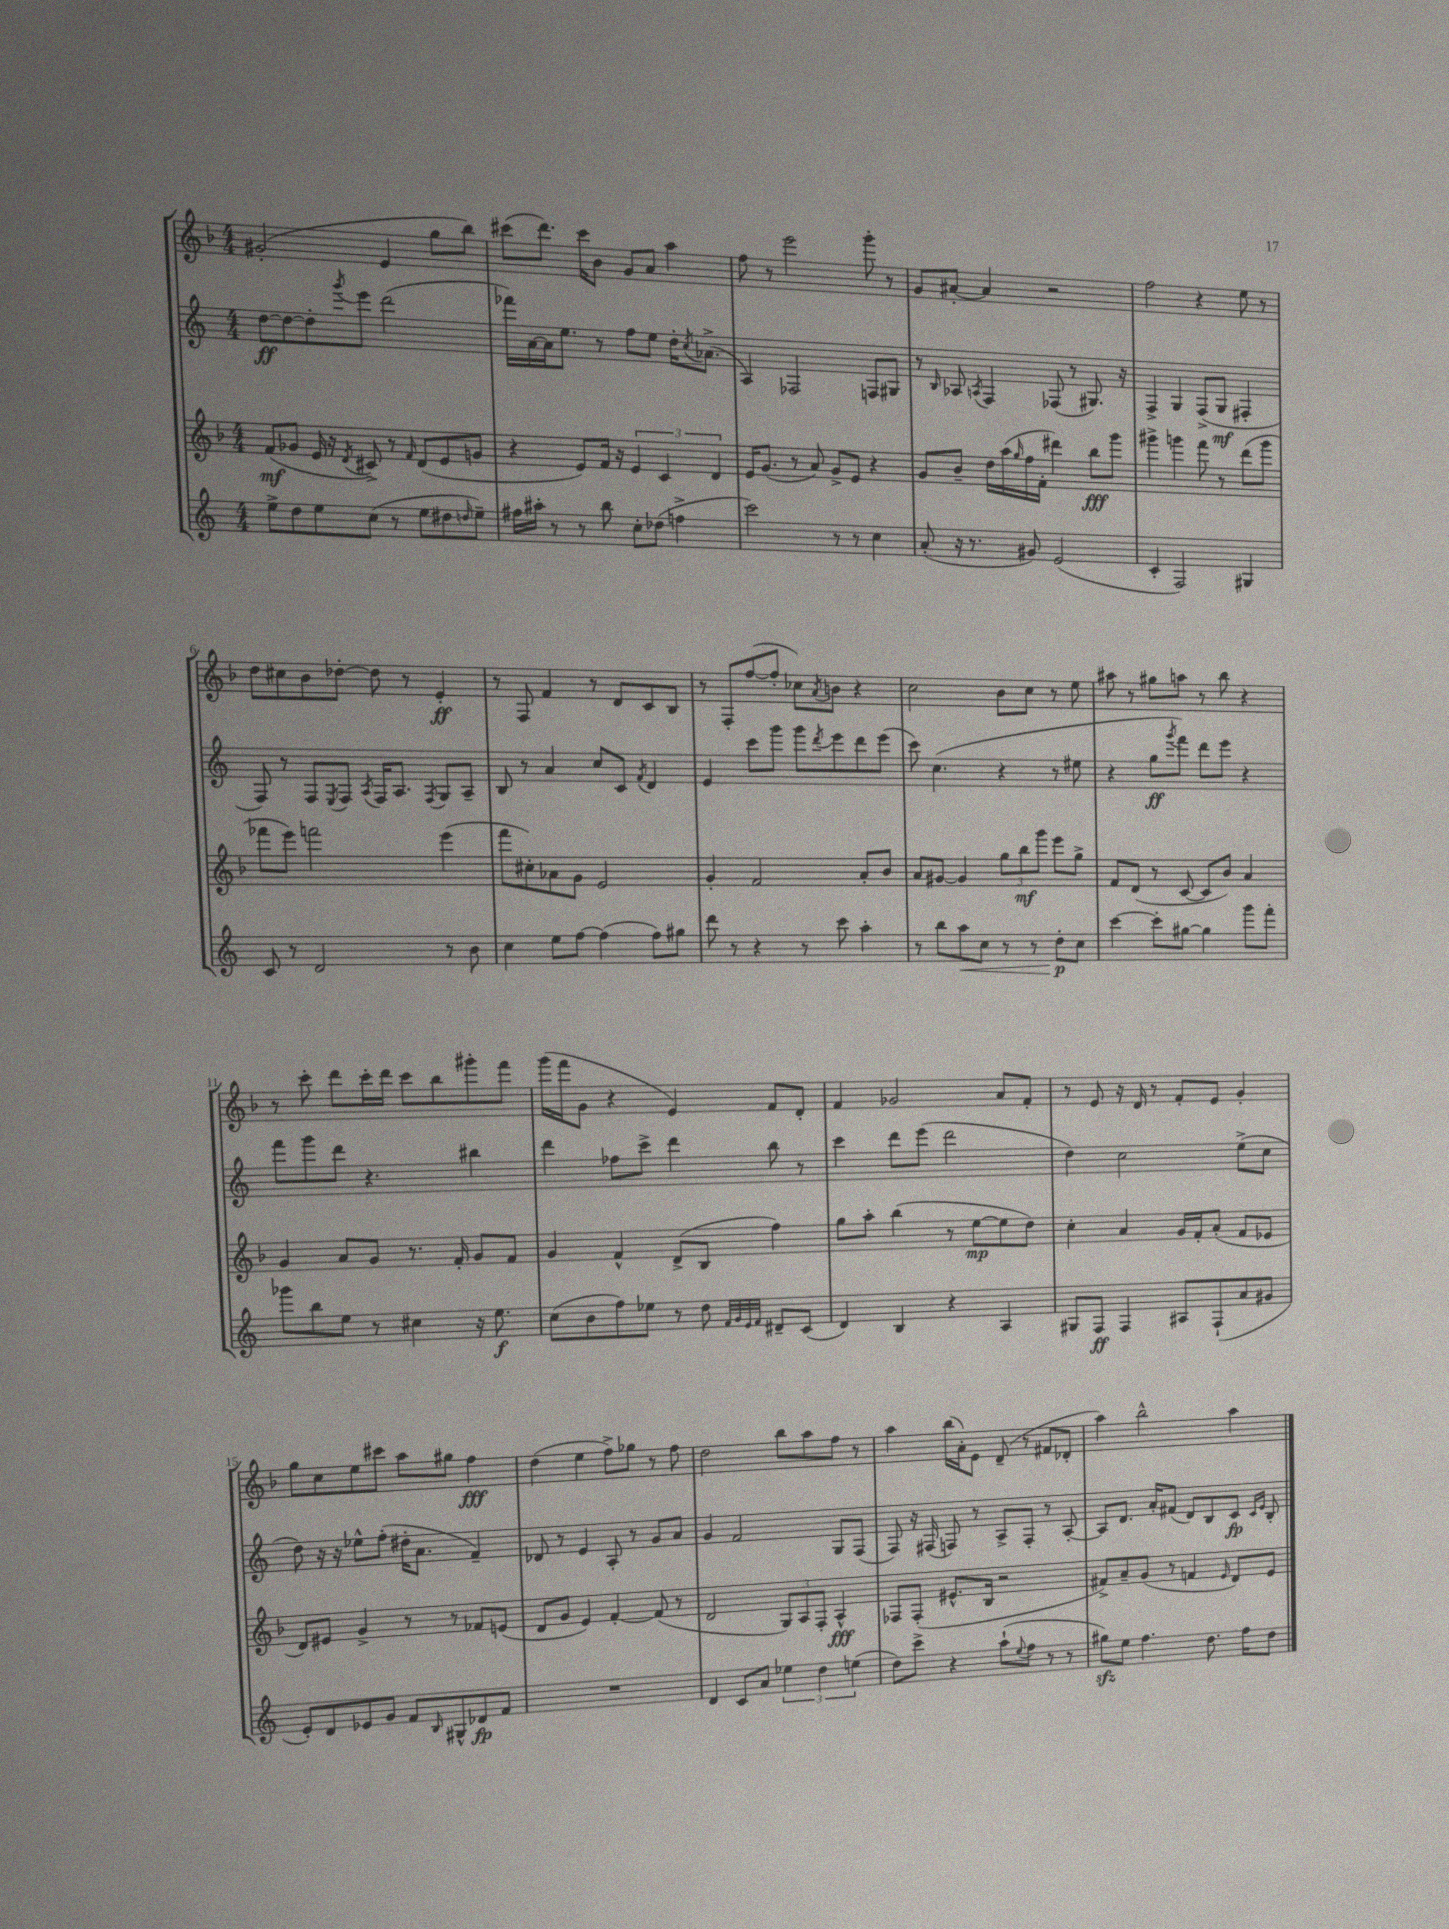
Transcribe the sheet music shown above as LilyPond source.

<<
\new StaffGroup <<
\new Staff = "s0" {
    \clef treble \key f \major \numericTimeSignature \time 4/4
    gis'2-.( e'4 g''8 bes''8) |
    cis'''8( d'''8.) cis'''16 bes'8 g'8 a'8 a''4 |
    f''8 r8 e'''2 g'''8-. r8 |
    g'8 ais'8~-. ais'4 r2 |
    f''2 r4 e''8 r8 |
    d''8 cis''8 bes'8 des''8~-. des''8 r8 e'4-.\ff |
    r8 f8 f'4 r8 d'8 c'8 bes8 |
    r8 f8-. f''8~( f''8-. ces''8) \acciaccatura { a'8 } b'8 r4 |
    c''2 bes'8 c''8 r8 e''8 |
    ais''8 r8 gis''8 a''8 r8 bes''8 r4 |
    r8 c'''8-. d'''8 c'''16-. d'''16 c'''8 bes''8 gis'''8-. f'''8 |
    g'''16( f'''16 g'8 r4 e'4) f'8 d'8-. |
    f'4 ges'2 a'8 f'8-. |
    r8 e'8 r16 d'16 r8 f'8-. e'8 g'4-. |
    g''8 c''8 e''8 cis'''8 a''8 gis''8 f''4\fff |
    d''4( e''4 f''8->) ges''8 r8 f''8 |
    d''2 bes''8 a''8 f''8 r8 |
    a''4 bes''16( a'16-.) e'8 d'8--( r8 fis'8 des'8-. |
    a''4) bes''2-^ a''4 \bar "|." |
}
\new Staff = "s1" {
    \clef treble \key c \major \numericTimeSignature \time 4/4
    d''8~\ff d''8~ d''8-. \acciaccatura { g'''8 } e'''8 d'''2( |
    fes'''16) a'16~ a'16 e''8. r8 f''8 e''8 d''16-. \acciaccatura { c''8 } aes'8.->( |
    a4) fes2 f8 gis8 |
    r8 \grace { b16 } aes8 \acciaccatura { a8 } f4 fes8( r8 gis8.) r16 |
    f4-> g4 f8->( g8\mf fis4-. |
    f8) r8 f8 \acciaccatura { e8 } f8 \acciaccatura { a8 } f16 a8. \acciaccatura { f8 } g8 a8-- |
    b8 r8 a'4 c''8 c'8 \acciaccatura { f'8 } d'4 |
    e'4 c'''8 g'''8 g'''8 \acciaccatura { d'''8 } e'''8 d'''8 e'''8( |
    c'''8) c''4.( r4 r8 eis''8 |
    r4 g''8\ff \acciaccatura { g'''8 } f'''8) d'''8 e'''8 r4 |
    f'''8 g'''8 d'''8 r4. bis''4 |
    d'''4 fes''8 c'''8-> d'''4 b''8 r8 |
    c'''4 d'''8 e'''8( d'''2 |
    d''4) c''2 e''8->( c''8 |
    d''8) r16 r16 ees''8-^ f''8-.( dis''16-. a'8. f'4--) |
    des'8 r8 e'4 a8-. r8 g'8 a'8 |
    g'4 f'2 g8 f8( |
    f8) r16 fis16( f8) r8 a8-> f8-. r8 a8~-. |
    a8 d'8. a'16-. fis'8( d'8) b8 c'8\fp \grace { c'16 e'16 } b8-. \bar "|." |
}
\new Staff = "s2" {
    \clef treble \key f \major \numericTimeSignature \time 4/4
    f'8\mf( ges'8 e'16 r16 \acciaccatura { d'8 } cis'8->) r8 \grace { f'16 } d'8( e'8 g'8 |
    r4 e'8) f'16 r16 \tuplet 3/2 { e'4 c'4 d'4 } |
    e'16 g'8.( r8 a'8) g'8-> e'8 r4 |
    g'8 bes'8-- d''16 a''16( \grace { g''16 } f''16 f'16-. dis'''4) bes''8\fff g'''8 |
    gis'''4-> g'''4 f'''8 r8 d'''8( g'''8 |
    fes'''8 e'''8) f'''2 e'''4( |
    f'''8 cis''8-.) aes'8 g'8 e'2 |
    g'4-. f'2 a'8-. bes'8 |
    a'8 gis'8~ gis'4 \tuplet 3/2 { g''8 bes''8\mf g'''8 } e'''8 g''8-> |
    f'8 d'8( r8 c'8~ c'8 bes'8) a'4 |
    g'4 a'8 g'8 r8. f'16-. g'8 f'8 |
    g'4 f'4-^ d'8->( bes8 f''4) |
    g''8 a''8-. bes''4( r8 e''8~\mp e''8 d''8) |
    c''4-. a'4 g'16 f'16-. a'8-.( f'8 ees'8 |
    d'8) eis'8 g'4-> r8 r8 fes'8 e'8( |
    d'8 g'8 e'4) f'4~-. f'8( r8 |
    d'2 \tuplet 3/2 { g8) a8 f8-. } a4-^\fff |
    fes8 fes8-.( eis'8.-^ bes16 r2 |
    fis'8->) a'8-- g'8( r8 f'4 \grace { e'16 } d'8) e'8 \bar "|." |
}
\new Staff = "s3" {
    \clef treble \key c \major \numericTimeSignature \time 4/4
    e''8-> d''8 e''8 c''8( r8 e''8 dis''8 \grace { d''16 } e''8--) |
    fis''16 ais''16-. r8 r8 b''8 c''8-. des''8( f''4-> |
    c'''2) r8 r8 c''4 |
    a'8-.( r16 r8. gis'8) e'2( |
    c'4-. f2) gis4 |
    c'8 r8 d'2 r8 b'8 |
    c''4 e''8 f''8~ f''4( f''8) gis''8 |
    d'''8 r8 r4 r8 c'''8 a''4-. |
    r8 b''8 a''8\< c''8 r8 r8 d''8-.\p\! c''8 |
    c'''4~ c'''8-. gis''8~ gis''4 g'''8 f'''8-. |
    ges'''8 b''8 e''8 r8 cis''4 r16 e''8.\f |
    c''8( b'8 f''8) ees''8 r8 d''8 \grace { f'32 g'32 e'32 f'32 } dis'8-- c'8( |
    d'4) b4 r4 a4 |
    gis8 f8\ff f4 ais8 f8-!( a'8 gis'8 |
    e'8-.) d'8 ees'8 g'8 f'8 \grace { b16 } gis8-^ des'8\fp f'8 |
    R1 |
    d'4 c'8 a'8 \tuplet 3/2 { ees''4 d''4 e''4( } |
    d''8) c'''8-> r4 a''8-!( \appoggiatura { e''8 } f''8 r8 r8 |
    gis''8\sfz) e''8 f''4. d''8. f''16 d''8 \bar "|." |
}
>>
>>
